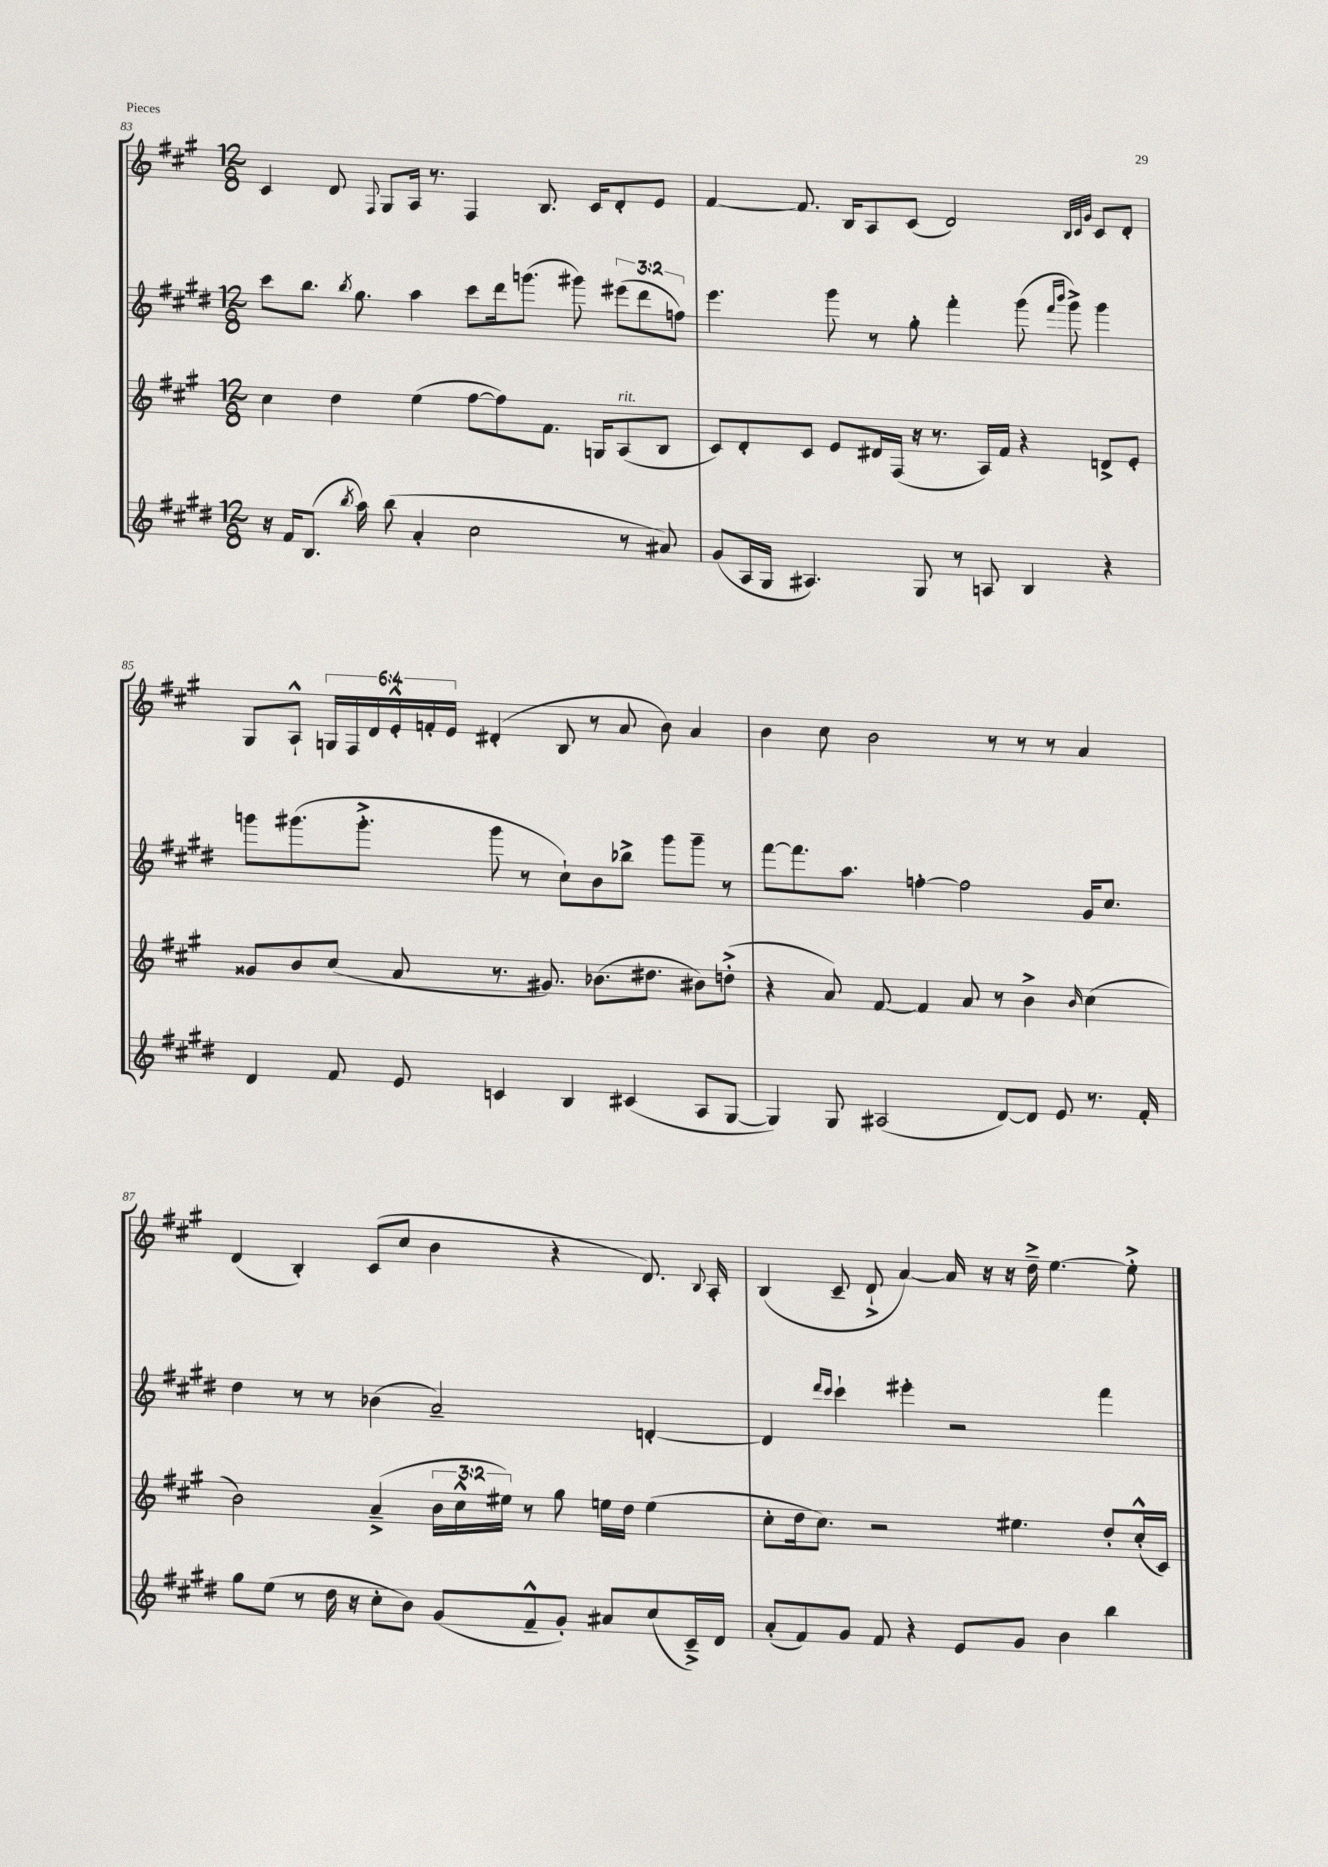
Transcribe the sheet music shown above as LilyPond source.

<<
\new StaffGroup <<
\new Staff = "s0" {
    \clef treble \key a \major \numericTimeSignature \time 12/8 \override Staff.TupletNumber.text = #tuplet-number::calc-fraction-text
    \autoBeamOff cis'4 d'8 \appoggiatura { fis8 } gis8[ a16] r8. fis4 b8. cis'16[ d'8-. e'8] |
    fis'4~ fis'8. b16[ a8 cis'8]( d'2) \grace { b32[ cis'32 gis'32] } cis'8[ d'8]-. |
    gis8[ a8]-!-^ \tuplet 6/4 { g16[ fis16 d'16 e'16-.-^ f'16-. e'16] } dis'4-.( b8 r8 a'8 b'8) a'4 |
    b'4 cis''8 b'2 r8 r8 r8 a'4 |
    d'4( b4-.) cis'8[( cis''8] b'4 r4 d'8.) \appoggiatura { b8 } a16-. |
    b4( cis'8-- d'8-!-> a'4~) a'16 r16 r16 d''16---> e''4.~ e''8-.-> \bar "|." |
}
\new Staff = "s1" {
    \clef treble \key e \major \numericTimeSignature \time 12/8 \override Staff.TupletNumber.text = #tuplet-number::calc-fraction-text
    \autoBeamOff cis'''8[ b''8.] \acciaccatura { b''8 } gis''8. a''4 cis'''8[ dis'''16 g'''8.]( gis'''8) \tuplet 3/2 { eis'''8[( dis'''8 f''8]) } |
    e'''4. gis'''8 r8 gis''8-. fis'''4-. gis'''8( \grace { fis'''16[ b'''16] } gis'''8->) gis'''4 |
    g'''8[ gis'''8.( gis'''8.]-.-> gis'''8 r8 cis''8[-!) b'8 bes''8]-> gis'''8[ gis'''8]-- r8 |
    fis'''8[~ fis'''8. a''8.] f''4~-. f''2 gis'16[ cis''8.] |
    dis''4 r8 r8 bes'4( a'2--) d'4~-. |
    d'4 \grace { dis'''16[ cis'''16] } cis'''4-! eis'''4-. r2 fis'''4 \bar "|." |
}
\new Staff = "s2" {
    \clef treble \key a \major \numericTimeSignature \time 12/8 \override Staff.TupletNumber.text = #tuplet-number::calc-fraction-text
    \autoBeamOff cis''4 d''4 e''4( fis''8[~ fis''8) fis'8.] g16[ a8^\markup { \italic "rit." }( b8] |
    cis'8[) d'8-. cis'8] e'8[ dis'16 fis16]( r16 r8. a16[) fis'16] r4 d'8[-> e'8]-. |
    gisis'8[ b'8 cis''8]( a'8 r8. gis'8.) bes'8.[( dis''8.] bis'8[) d''8]-.->( |
    r4 a'8) fis'8~ fis'4 a'8 r8 b'4-> \grace { b'16 } cis''4( |
    b'2) a'4--->( \tuplet 3/2 { b'16[ cis''16-^ eis''16]) } r8 gis''8 e''16[ d''16] e''4( |
    cis''8[-. d''16 cis''8.]) r2 eis''4. d''8[-. cis''16-.-^( cis'16]) \bar "|." |
}
\new Staff = "s3" {
    \clef treble \key e \major \numericTimeSignature \time 12/8
    \autoBeamOff r16 fis'16[ b8.]( \acciaccatura { b''8 } a''16) b''8( a'4-. cis''2 r8 ais'8) |
    gis'8[( a16 gis16] ais4.) gis8 r8 a8 b4 r4 |
    dis'4 fis'8 e'8 c'4 b4 cis'4( a8[ gis8]~ |
    gis4) gis8 ais2( dis'8[~) dis'8] e'8 r8. fis'16-. |
    gis''8[ e''8]( r8 dis''16 r16 cis''8[-. b'8]) gis'8[( fis'8---^ gis'8]-.) ais'8[ cis''8( cis'16--->) dis'16] |
    a'8[-.( fis'8) gis'8] fis'8 r4 e'8[ gis'8] b'4 b''4 \bar "|." |
}
>>
>>
\layout { \context { \Score currentBarNumber = #83 } }
